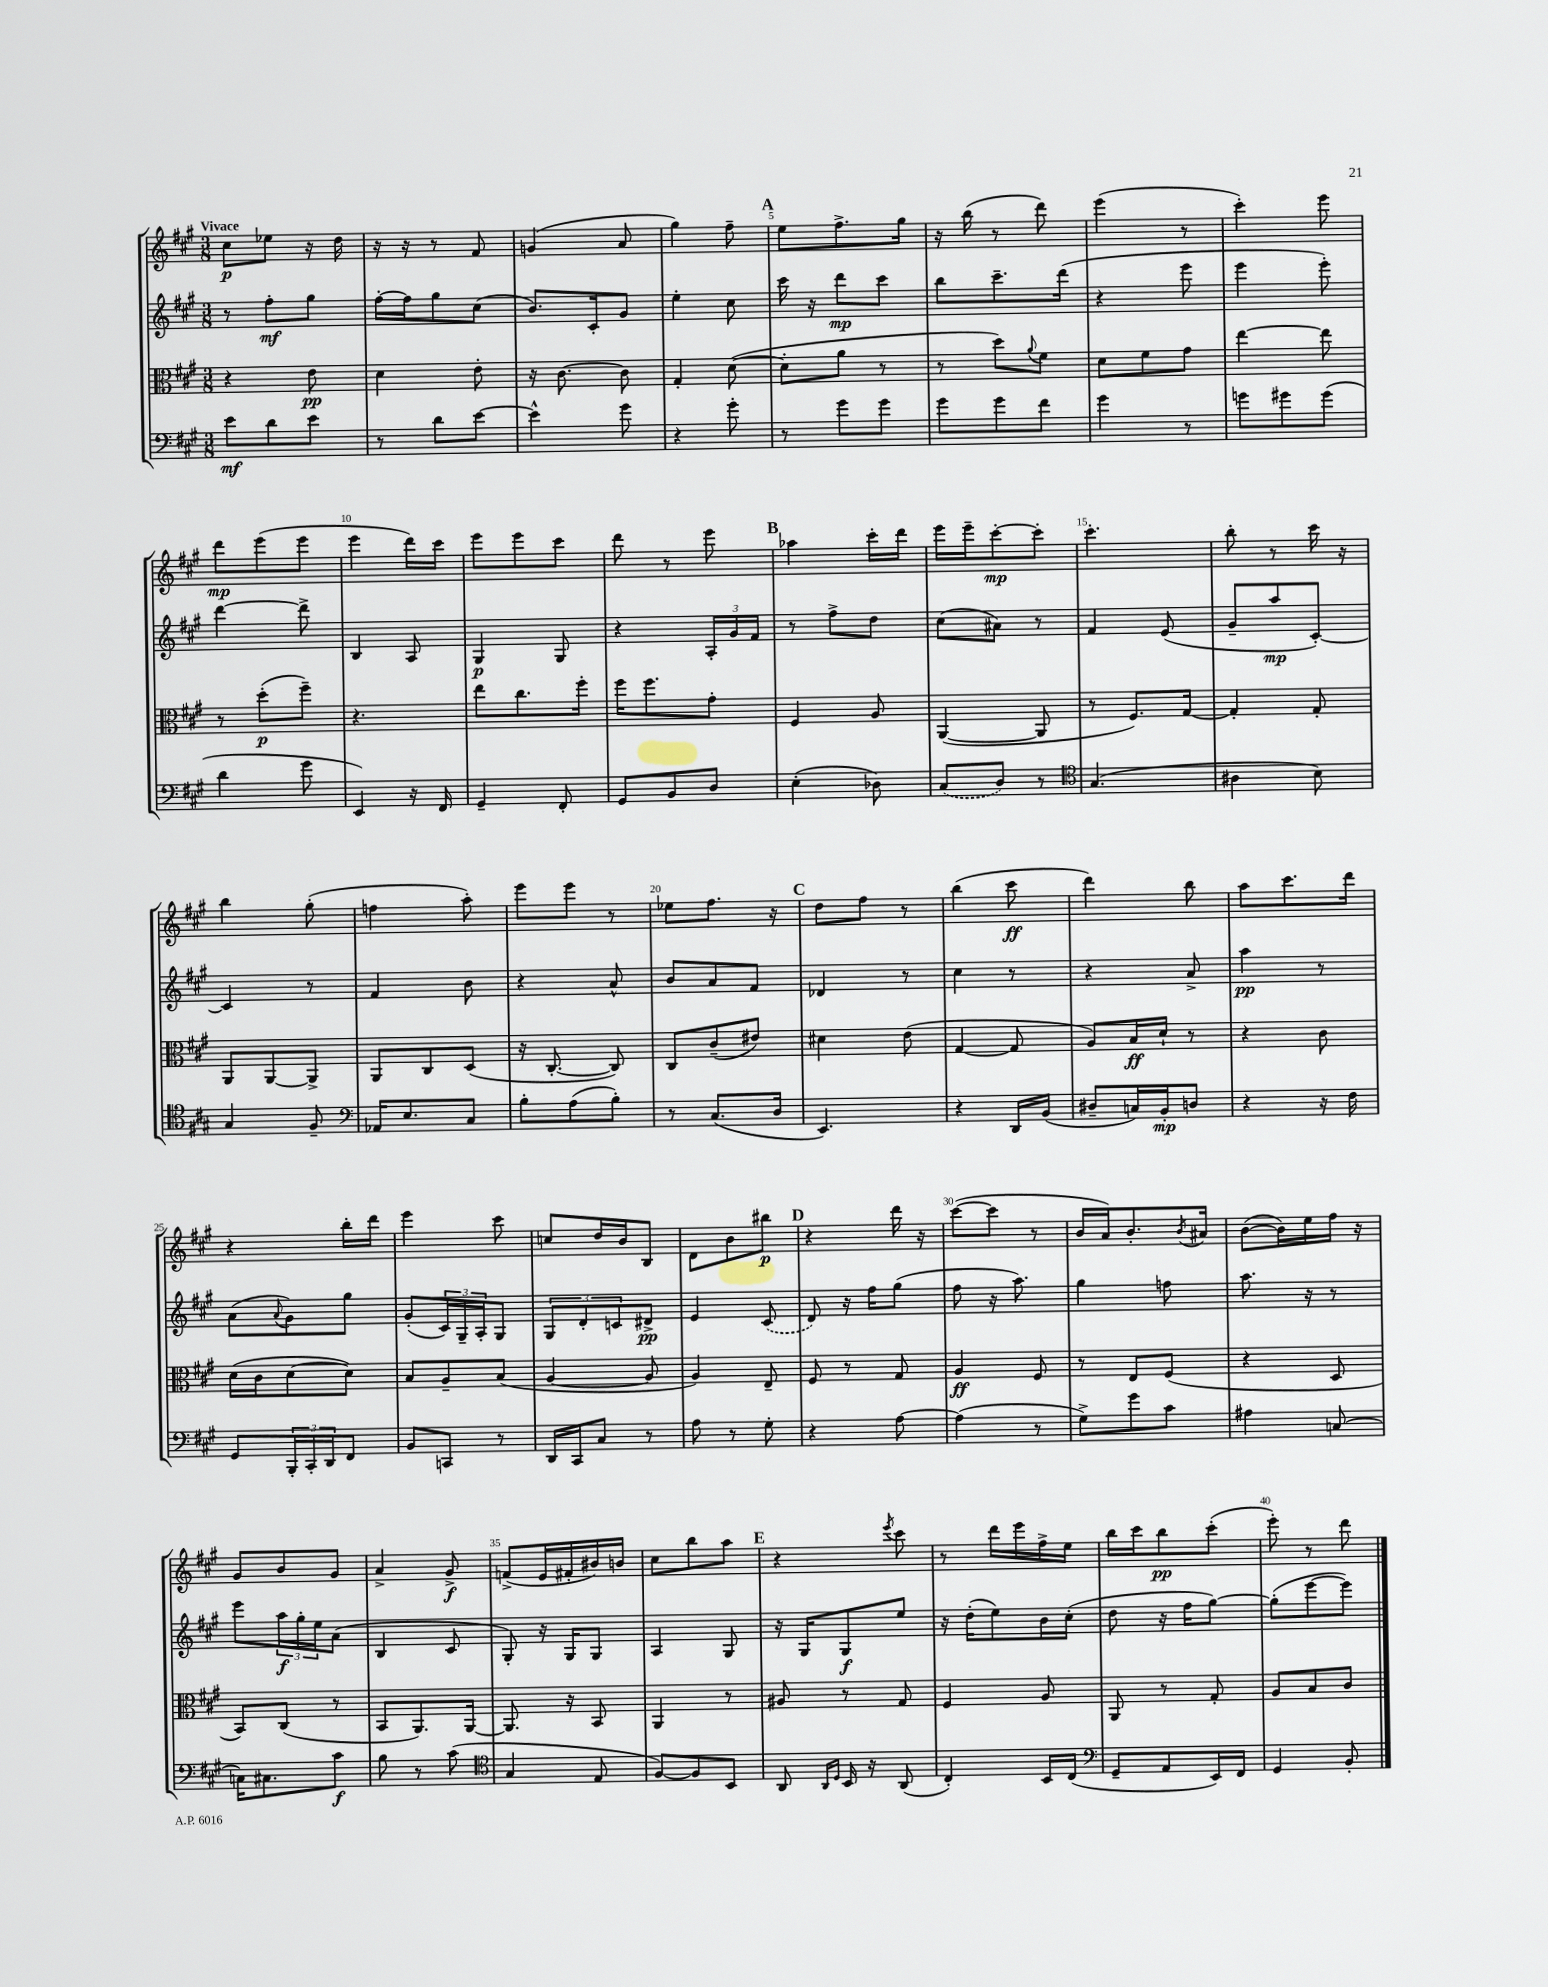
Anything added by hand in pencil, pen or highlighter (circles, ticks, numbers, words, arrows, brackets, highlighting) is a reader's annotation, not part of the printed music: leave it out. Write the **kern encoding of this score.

**kern	**dynam	**kern	**dynam	**kern	**dynam	**kern	**dynam
*part4	*part4	*part3	*part3	*part2	*part2	*part1	*part1
*staff4	*staff4	*staff3	*staff3	*staff2	*staff2	*staff1	*staff1
*clefF4	*	*clefC3	*	*clefG2	*	*clefG2	*
*k[f#c#g#]	*	*k[f#c#g#]	*	*k[f#c#g#]	*	*k[f#c#g#]	*
*M3/8	*	*M3/8	*	*M3/8	*	*M3/8	*
=1	=1	=1	=1	=1	=1	=1	=1
!	!	!	!	!	!	!LO:TX:a:B:t=Vivace	!
8e\L	mf	4r	.	8r	.	8cc#\L	p
8d\	.	.	.	8ff#'\L	mf	8ee-X\J	.
8e\J	.	8e\	pp	8gg#\J	.	16r	.
.	.	.	.	.	.	16dd\	.
=2	=2	=2	=2	=2	=2	=2	=2
8r	.	4d\	.	[16ff#'\LL	.	16r	.
.	.	.	.	16ff#\J]	.	16r	.
8d\L	.	.	.	8gg#\	.	8r	.
[8e\J	.	8e'\	.	(8cc#\J	.	8f#/	.
=3	=3	=3	=3	=3	=3	=3	=3
4e^^\]	.	16r	.	8.b/L)	.	(4gn/	.
.	.	[8.c#\	.	.	.	.	.
.	.	.	.	16c#'/k	.	.	.
8g#\	.	8c#\]	.	8g#/J	.	8a/	.
=4	=4	=4	=4	=4	=4	=4	=4
4r	.	4G#'/	.	4ee'\	.	4gg#\)	.
8g#'\	.	([8d\	.	8cc#\	.	8ff#~\	.
!!LO:REH:place=s1:t=A
=5	=5	=5	=5	=5	=5	=5	=5
8r	.	8d'\L]	.	16ccc#\	.	8ee\L	.
.	.	.	.	16r	.	.	.
8g#\L	.	8a\J	.	8ddd\L	mp	8.ff#^\	.
8g#\J	.	8r	.	8ccc#\J	.	.	.
.	.	.	.	.	.	16gg#\Jk	.
=6	=6	=6	=6	=6	=6	=6	=6
8g#\L	.	8r	.	8bb\L	.	16r	.
.	.	.	.	.	.	(16bb\	.
8g#\	.	8dd\L)	.	8.ccc#~\	.	8r	.
.	.	8qqa/	.	.	.	.	.
8f#\J	.	8f#\J	.	.	.	8ddd\)	.
.	.	.	.	(16ddd\Jk	.	.	.
=7	=7	=7	=7	=7	=7	=7	=7
4g#\	.	8d\L	.	4r	.	(4eee\	.
.	.	8f#\	.	.	.	.	.
8r	.	8g#\J	.	8eee\	.	8r	.
=8	=8	=8	=8	=8	=8	=8	=8
8gn\L	.	[4ee\	.	4eee\	.	4ccc#'\)	.
8g#X\	.	.	.	.	.	.	.
(8g#\J	.	8ee\]	.	8eee'\)	.	8eee\	.
!!LO:LB:g=z
=9	=9	=9	=9	=9	=9	=9	=9
4d\	.	8r	.	[4ddd\	.	8ddd\L	mp
.	.	(8dd'\L	p	.	.	(8eee\	.
8g#\	.	8ff#~\J)	.	8ddd^\]	.	8eee\J	.
=10	=10	=10	=10	=10	=10	=10	=10
4EE/)	.	4.r	.	4B/	.	4eee\	.
16r	.	.	.	8A/	.	16ddd\LL)	.
16FF#/	.	.	.	.	.	16ccc#\JJ	.
=11	=11	=11	=11	=11	=11	=11	=11
4GG#~/	.	8ee\L	.	4G#/	p	8eee\L	.
.	.	8.cc#\	.	.	.	8eee\	.
8FF#'/	.	.	.	8G#/	.	8ccc#\J	.
.	.	16ff#'\Jk	.	.	.	.	.
=12	=12	=12	=12	=12	=12	=12	=12
8GG#/L	.	16ff#\KL	.	4r	.	8ddd\	.
.	.	8.ff#\	.	.	.	.	.
8BB/	.	.	.	.	.	8r	.
8D/J	.	8g#'\J	.	24A'/LL	.	8eee\	.
.	.	.	.	24g#/	.	.	.
.	.	.	.	24f#/JJ	.	.	.
!!LO:REH:place=s1:t=B
=13	=13	=13	=13	=13	=13	=13	=13
(4E'\	.	4F#/	.	8r	.	4aa-X\	.
.	.	.	.	8ff#^\L	.	.	.
8D-X\)	.	8A/	.	8dd\J	.	16ccc#'\LL	.
.	.	.	.	.	.	16ddd\JJ	.
=14	=14	=14	=14	=14	=14	=14	=14
(8C#/L	.	([4AA/	.	(8cc#\L	.	16eee\LL	.
.	.	.	.	.	.	16eee~\J	.
8D/J)	.	.	.	8a#X\J)	.	[8ccc#'\	mp
8r	.	8AA/]	.	8r	.	8ccc#'\J]	.
=15	=15	=15	=15	=15	=15	=15	=15
*clefC4	*	*	*	*	*	*	*
(4.G#/	.	8r	.	4f#/	.	4.ccc#'\	.
.	.	8.F#/L)	.	.	.	.	.
.	.	.	.	(8e/	.	.	.
.	.	[16G#/Jk	.	.	.	.	.
=16	=16	=16	=16	=16	=16	=16	=16
4A#X\	.	4G#'/]	.	8g#~/L	.	8bb'\	.
.	.	.	.	8aa/	mp	8r	.
8B\)	.	8G#'/	.	[8c#'/J)	.	16ccc#\	.
.	.	.	.	.	.	16r	.
!!LO:LB:g=z
=17	=17	=17	=17	=17	=17	=17	=17
4G#/	.	8AA/L	.	4c#/]	.	4bb\	.
.	.	[8AA/	.	.	.	.	.
8F#~/	.	8AA^/J]	.	8r	.	(8gg#'\	.
=18	=18	=18	=18	=18	=18	=18	=18
*clefF4	*	*	*	*	*	*	*
16AA-X/KL	.	8AA/L	.	4f#/	.	4ffn\	.
8.E/	.	.	.	.	.	.	.
.	.	8C#/	.	.	.	.	.
8C#/J	.	(8D/J	.	8b\	.	8aa'\)	.
=19	=19	=19	=19	=19	=19	=19	=19
8B'\L	.	16r	.	4r	.	8eee\L	.
.	.	[8.C#'/	.	.	.	.	.
(8A\	.	.	.	.	.	8eee\J	.
8B'\J)	.	8C#/])	.	8a^^/	.	8r	.
=20	=20	=20	=20	=20	=20	=20	=20
8r	.	8C#/L	.	8b/L	.	8ee-X\L	.
(8.C#/L	.	(8c#~/	.	8a/	.	8.ff#\J	.
.	.	8e#X/J)	.	8f#/J	.	.	.
16D/Jk	.	.	.	.	.	16r	.
!!LO:REH:place=s1:t=C
=21	=21	=21	=21	=21	=21	=21	=21
4.EE/)	.	4d#X\	.	4d-X/	.	8dd\L	.
.	.	.	.	.	.	8ff#\J	.
.	.	(8e\	.	8r	.	8r	.
=22	=22	=22	=22	=22	=22	=22	=22
4r	.	[4G#/	.	4cc#\	.	(4bb\	.
16DD/LL	.	8G#/]	.	8r	.	8ccc#\	ff
(16BB/JJ	.	.	.	.	.	.	.
=23	=23	=23	=23	=23	=23	=23	=23
8D#X~/L	.	8A/L)	.	4r	.	4ddd\)	.
16Cn/L)	.	16B/L	ff	.	.	.	.
16BB'/J	mp	16d`/JJ	.	.	.	.	.
8Dn/J	.	8r	.	8a^/	.	8bb\	.
=24	=24	=24	=24	=24	=24	=24	=24
4r	.	4r	.	4aa\	pp	8aa\L	.
.	.	.	.	.	.	8.ccc#\	.
16r	.	8c#\	.	8r	.	.	.
16F#\	.	.	.	.	.	16ddd\Jk	.
!!LO:LB:g=z
=25	=25	=25	=25	=25	=25	=25	=25
8GG#/L	.	(16d\LL	.	(8a\L	.	4r	.
.	.	16c#\J	.	.	.	.	.
.	.	.	.	8qqa/	.	.	.
24BBB'/L	.	[8d\	.	8g#\)	.	.	.
24CC#'/	.	.	.	.	.	.	.
24DD/J	.	.	.	.	.	.	.
8FF#/J	.	8d\J])	.	8gg#\J	.	16bb'\LL	.
.	.	.	.	.	.	16ddd\JJ	.
=26	=26	=26	=26	=26	=26	=26	=26
8BB/L	.	8B/L	.	(8g#'/L	.	4eee\	.
8CCn/J	.	8A~/	.	24c#/L)	.	.	.
.	.	.	.	24G#~/	.	.	.
.	.	.	.	24A'/J	.	.	.
8r	.	(8B/J	.	8G#/J	.	8ccc#\	.
=27	=27	=27	=27	=27	=27	=27	=27
16DD/LL	.	[4A/	.	12G#/L	.	8ccn/L	.
16CC#/J	.	.	.	.	.	.	.
.	.	.	.	12d'/	.	.	.
8C#/J	.	.	.	.	.	16dd/L	.
.	.	.	.	12cn/	.	.	.
.	.	.	.	.	.	16b/J	.
8r	.	8A/]	.	8d#X^/J	pp	8B/J	.
=28	=28	=28	=28	=28	=28	=28	=28
8A\	.	4A/)	.	4e/	.	8d\L	.
8r	.	.	.	.	.	8b\	.
8G#'\	.	8E~/	.	(8c#/	.	8bb#X\J	p
!!LO:REH:place=s1:t=D
=29	=29	=29	=29	=29	=29	=29	=29
4r	.	8F#/	.	8d/)	.	4r	.
.	.	8r	.	16r	.	.	.
.	.	.	.	16ff#\KL	.	.	.
[8A\	.	8G#/	.	(8gg#\J	.	16ddd\	.
.	.	.	.	.	.	16r	.
=30	=30	=30	=30	=30	=30	=30	=30
(4A\]	.	4A/	ff	8ff#\	.	([8ccc#\L	.
.	.	.	.	16r	.	8ccc#\J]	.
.	.	.	.	8.aa\)	.	.	.
8r	.	8F#/	.	.	.	8r	.
=31	=31	=31	=31	=31	=31	=31	=31
8G#^\L)	.	8r	.	4gg#\	.	16b/LL	.
.	.	.	.	.	.	16a/J)	.
8g#\	.	8E/L	.	.	.	8.b'/	.
8c#\J	.	(8F#/J	.	8ffn\	.	.	.
.	.	.	.	.	.	8qb/	.
.	.	.	.	.	.	16a#X/Jk	.
=32	=32	=32	=32	=32	=32	=32	=32
4A#X\	.	4r	.	8.aa\	.	([8b\L	.
.	.	.	.	.	.	16b\L])	.
.	.	.	.	16r	.	16ee\	.
[8Cn/	.	8D/	.	8r	.	16ff#\JJ	.
.	.	.	.	.	.	16r	.
!!LO:LB:g=z
=33	=33	=33	=33	=33	=33	=33	=33
16Cn\KL]	.	8BB/L)	.	8eee\L	.	8g#/L	.
8.C#X\	.	.	.	.	.	.	.
.	.	(8C#/J	.	24aa\L	f	8b/	.
.	.	.	.	24gg#'\	.	.	.
.	.	.	.	24ee\J	.	.	.
8c#\J	f	8r	.	(8a\J	.	8g#/J	.
=34	=34	=34	=34	=34	=34	=34	=34
8B\	.	8BB/L	.	4B/	.	4a^/	.
8r	.	8.AA/)	.	.	.	.	.
(8c#\	.	.	.	8c#/	.	8g#^/	f
.	.	[16AA/Jk	.	.	.	.	.
=35	=35	=35	=35	=35	=35	=35	=35
*clefC4	*	*	*	*	*	*	*
4G#/	.	8.AA/]	.	8G#'/)	.	(8fn^/L	.
.	.	.	.	16r	.	16e/L	.
.	.	16r	.	16G#/KL	.	16f#X'/	.
8E/	.	8BB/	.	8G#/J	.	16b#X/)	.
.	.	.	.	.	.	16bn/JJ	.
=36	=36	=36	=36	=36	=36	=36	=36
[8F#/L)	.	4AA/	.	4A/	.	8cc#\L	.
8F#/]	.	.	.	.	.	8bb\	.
8BB/J	.	8r	.	8G#/	.	8aa\J	.
!!LO:REH:place=s1:t=E
=37	=37	=37	=37	=37	=37	=37	=37
8AA/	.	8A#X/	.	16r	.	4r	.
.	.	.	.	16G#/KL	.	.	.
16qqAA/LL	.	.	.	.	.	.	.
16qqD/JJ	.	.	.	.	.	.	.
16BB/	.	8r	.	8G#/	f	.	.
16r	.	.	.	.	.	.	.
.	.	.	.	.	.	8qeee/	.
(8AA/	.	8G#/	.	8ee/J	.	8ccc#\	.
=38	=38	=38	=38	=38	=38	=38	=38
4C#'/)	.	4F#/	.	16r	.	8r	.
.	.	.	.	(16dd'\KL	.	.	.
.	.	.	.	8ee\)	.	16ddd\LL	.
.	.	.	.	.	.	16eee\	.
16BB/LL	.	8A/	.	16b\L	.	16ff#^\	.
(16C#/JJ	.	.	.	(16cc#'\JJ	.	16ee\JJ	.
=39	=39	=39	=39	=39	=39	=39	=39
*clefF4	*	*	*	*	*	*	*
8GG#~/L	.	8AA/	.	8dd\	.	16bb\LL	.
.	.	.	.	.	.	16ccc#\J	.
8AA/	.	8r	.	16r	.	8bb\	pp
.	.	.	.	16ff#\KL	.	.	.
16EE/L)	.	8G#'/	.	[8gg#\J)	.	(8ccc#'\J	.
16FF#/JJ	.	.	.	.	.	.	.
=40	=40	=40	=40	=40	=40	=40	=40
4GG#/	.	8A/L	.	(8gg#'\L]	.	8eee'\)	.
.	.	8B/	.	[8eee\	.	8r	.
8BB'/	.	8c#/J	.	8eee\J])	.	8ddd\	.
==	==	==	==	==	==	==	==
*-	*-	*-	*-	*-	*-	*-	*-
